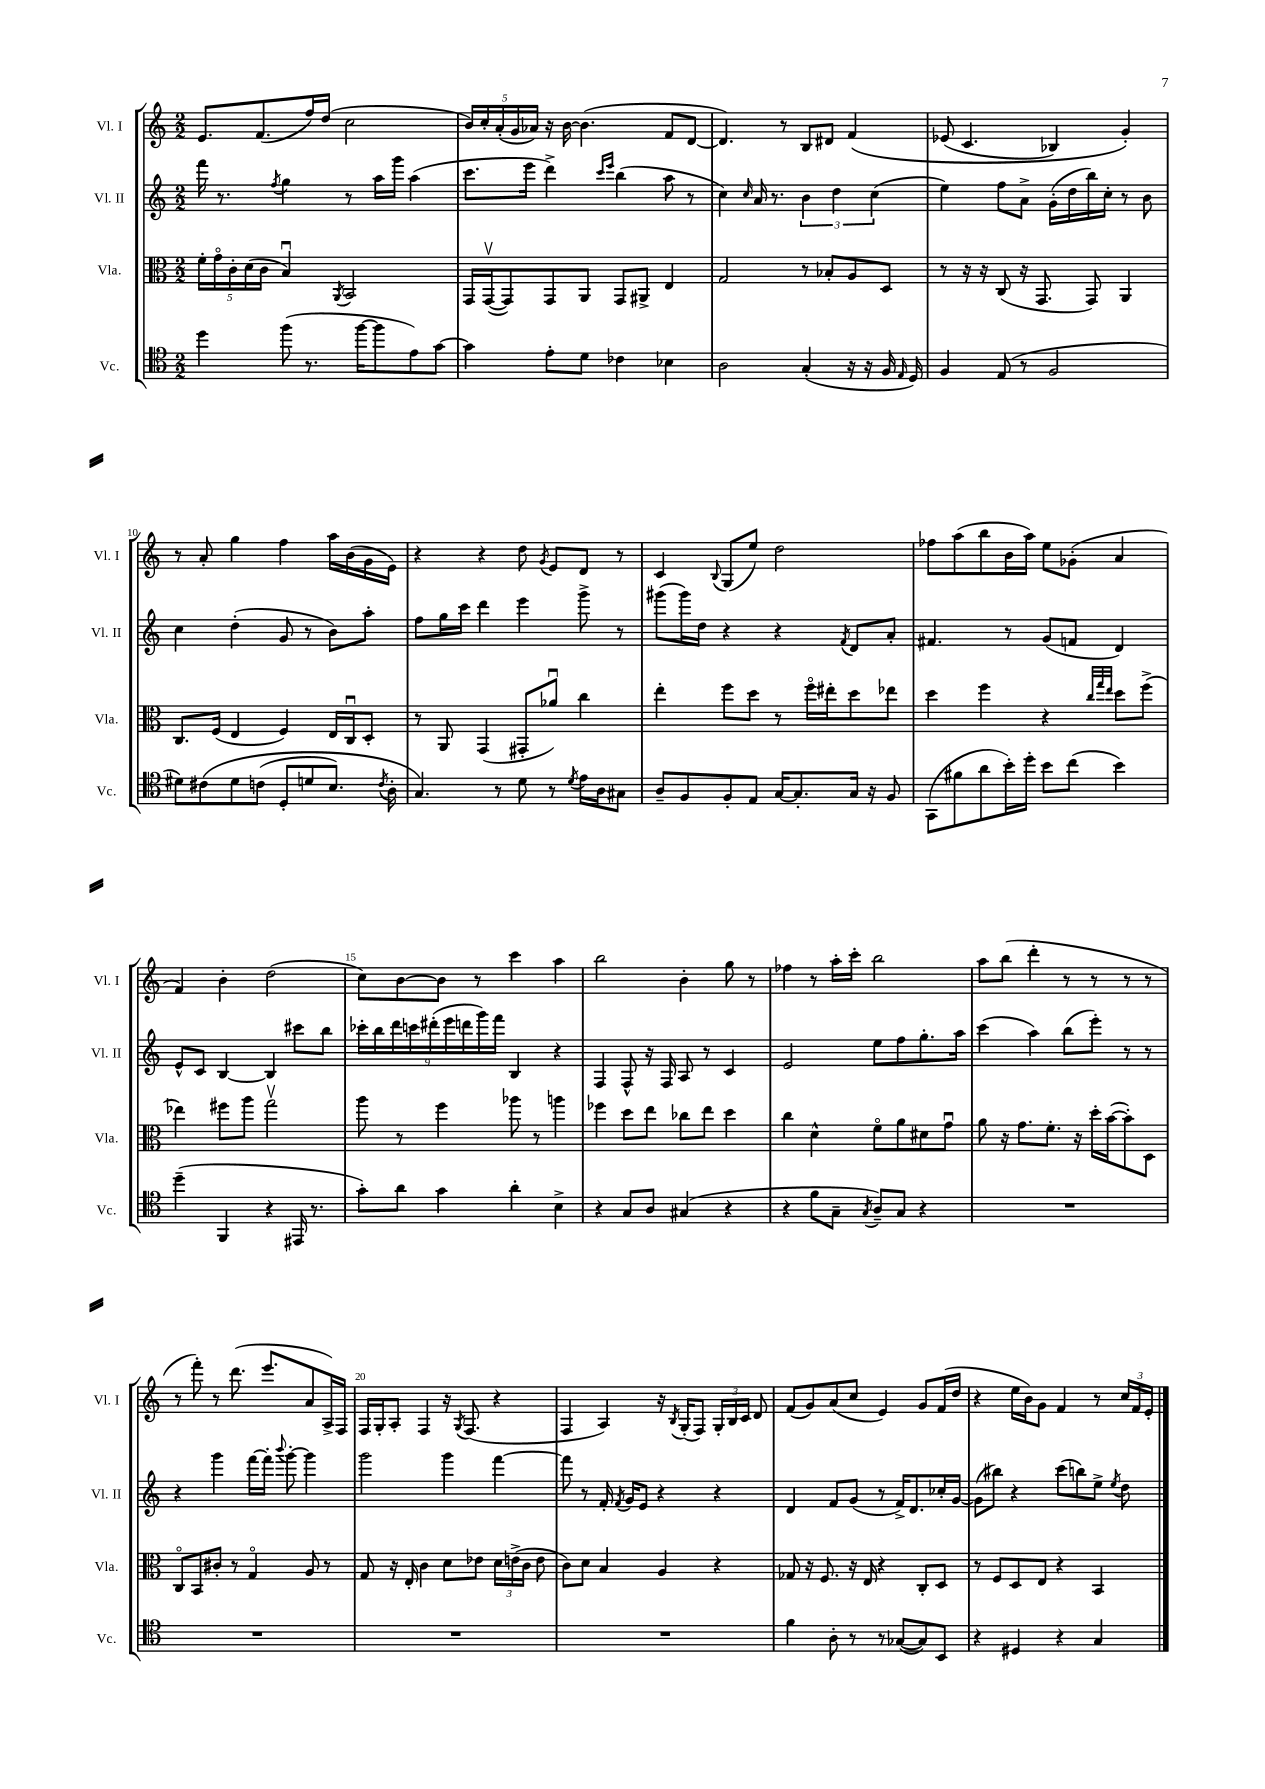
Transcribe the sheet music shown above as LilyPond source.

<<
\new StaffGroup <<
\new Staff = "s0" \with { instrumentName = "Vl. I" shortInstrumentName = "Vl. I" } {
    \clef treble \key c \major \numericTimeSignature \time 2/2
    \autoBeamOff e'8.[ f'8.( f''16) d''16]( c''2 |
    \tuplet 5/4 { b'16[) c''16-. a'16-.( g'16 aes'16]) } r16 b'16~ b'4.( f'8[ d'8]~ |
    d'4.) r8 b8[ dis'8] f'4\( |
    ees'8( c'4. bes4) g'4-.\) |
    r8 a'8-. g''4 f''4 a''16[ b'16( g'16 e'16]) |
    r4 r4 d''8 \acciaccatura { g'8 } e'8[ d'8] r8 |
    c'4 \appoggiatura { b8 } g8[( e''8]) d''2 |
    fes''8[ a''8( b''8 b'16 a''16]) e''8[ ges'8]-.( a'4 |
    f'4) b'4-. d''2( |
    c''8[) b'8~ b'8] r8 c'''4 a''4 |
    b''2 b'4-. g''8 r8 |
    fes''4 r8 a''16[-. c'''16]-. b''2 |
    a''8[ b''8]( d'''4-. r8 r8 r8 r8 |
    r8 f'''8-.) r8 d'''8.( e'''8.[ a'8 a16->) f16] |
    f16[ g16-. a8]-. f4 r16 \acciaccatura { g8 } f8.( r4 |
    f4 a4) r16 \acciaccatura { b8 } g16[-.( f8]) \tuplet 3/2 { g16[-. b16 c'16] } d'8 |
    f'8[( g'8) a'8( c''8] e'4) g'8[ f'16( d''16] |
    r4 e''16[ b'16) g'8] f'4 r8 \tuplet 3/2 { c''16[ f'16 e'16]-. } \bar "|." |
}
\new Staff = "s1" \with { instrumentName = "Vl. II" shortInstrumentName = "Vl. II" } {
    \clef treble \key c \major \numericTimeSignature \time 2/2
    \autoBeamOff f'''16 r8. \acciaccatura { f''8 } g''4 r8 a''16[ g'''16] a''4( |
    c'''8.[ e'''16] d'''4->) \grace { c'''16[ e'''16] } b''4( a''8 r8 |
    c''4) \grace { c''16 } a'16 r8. \tuplet 3/2 { b'4 d''4 c''4( } |
    e''4) f''8[ a'8]-> g'16[-.( d''16 b''16) c''16]-. r8 b'8 |
    c''4 d''4-.( g'8 r8 b'8[) a''8]-. |
    f''8[ g''16 c'''16] d'''4 e'''4 g'''8-> r8 |
    gis'''8[( gis'''16) d''16] r4 r4 \acciaccatura { f'8 } d'8[ a'8]-. |
    fis'4. r8 g'8[( f'8] d'4) |
    e'8[-^ c'8] b4~ b4 cis'''8[ b''8] |
    \tuplet 9/8 { ces'''16[-. b''16 d'''16 c'''16 dis'''16-.( e'''16 d'''16 g'''16) f'''16] } b4 r4 |
    f4 f8-^ r16 f16 a8 r8 c'4 |
    e'2 e''8[ f''8 g''8.-. a''16] |
    c'''4( a''4) b''8[( e'''8]-.) r8 r8 |
    r4 g'''4 f'''16[~ f'''16]-. \appoggiatura { b'''8 } g'''8~-. g'''4 |
    g'''2 g'''4 f'''4~ |
    f'''8 r8 f'16-. \acciaccatura { f'8 } g'16[ e'8] r4 r4 |
    d'4 f'8[ g'8]( r8 f'16[->) d'8. ces''16-. g'16]~ |
    g'8[( bis''8]) r4 c'''8[( b''8) e''8]-> \acciaccatura { e''8 } d''8 \bar "|." |
}
\new Staff = "s2" \with { instrumentName = "Vla." shortInstrumentName = "Vla." } {
    \clef alto \key c \major \numericTimeSignature \time 2/2
    \autoBeamOff \tuplet 5/4 { f'16[-. g'16\flageolet c'16-. d'16( c'16] } b4\downbow) \acciaccatura { a,8 } b,2 |
    g,16[ g,16~\upbow( g,8) g,8 a,8] g,8[ ais,8]-> e4 |
    g2 r8 bes8[-. a8 d8] |
    r8 r16 r16 c8( r16 g,8. g,8) a,4 |
    c8.[ f16]( e4 f4) e16[ c16\downbow d8]-. |
    r8 a,8 g,4( gis,8[-. aes'8]\downbow) c''4 |
    e''4-. f''8[ d''8] r8 f''16[\flageolet eis''16-. d''8 ees''8] |
    d''4 f''4 r4 \grace { c''32[ g''32 e''32] } d''8[ f''8]->( |
    ees''4) fis''8[ a''8] g''2\upbow |
    a''8 r8 f''4 aes''8 r8 a''4 |
    fes''4 d''8[ e''8] ces''8[ e''8] d''4 |
    c''4 d'4-^ f'8[\flageolet a'8 dis'8 g'8]\downbow |
    a'8 r16 g'8.[ f'8.]-. r16 d''16[-. b'16~( b'8-.) d8] |
    c8[\flageolet b,8 cis'8]-. r8 g4\flageolet a8 r8 |
    g8 r16 e16-. c'4 d'8[ ees'8] \tuplet 3/2 { d'16[ e'16->( c'16] } e'8 |
    c'8[) d'8] b4 a4 r4 |
    ges8 r16 f8. r16 e16 r4 c8[-. d8] |
    r8 f8[ d8 e8] r4 b,4 \bar "|." |
}
\new Staff = "s3" \with { instrumentName = "Vc." shortInstrumentName = "Vc." } {
    \clef tenor \key c \major \numericTimeSignature \time 2/2
    \autoBeamOff d''4 f''8( r8. f''16[~ f''8 e'8) g'8]~ |
    g'4 e'8[-. d'8] ces'4 bes4 |
    a2 g4-.( r16 r16 f16 \grace { e16 } d16) |
    f4 e8( r8 f2 |
    dis'8[) cis'8\( dis'8 c'8]( d8[-. d'8 b8.]) \acciaccatura { c'8 } a16-. |
    g4.\) r8 d'8 r8 \acciaccatura { d'8 } e'16[ a16 gis8] |
    a8[-- f8 f8-. e8] g16[~ g8.-. g16] r16 f8 |
    g,8[( fis'8 a'8 b'16-.) d''16]-. b'8[ c''8]( b'4) |
    d''4--( f,4 r4 eis,16 r8. |
    g'8[-.) a'8] g'4 a'4-. b4-> |
    r4 g8[ a8] gis4( r4 |
    r4 f'8[ g8]-- \acciaccatura { g8 } a8[--) g8] r4 |
    R1 |
    R1 |
    R1 |
    R1 |
    f'4 a8-. r8 r8 ges8[~( ges8) b,8] |
    r4 dis4 r4 g4 \bar "|." |
}
>>
>>
\layout { \context { \Score currentBarNumber = #6 \override BarNumber.break-visibility = ##(#f #t #t) barNumberVisibility = #(every-nth-bar-number-visible 5) } }
